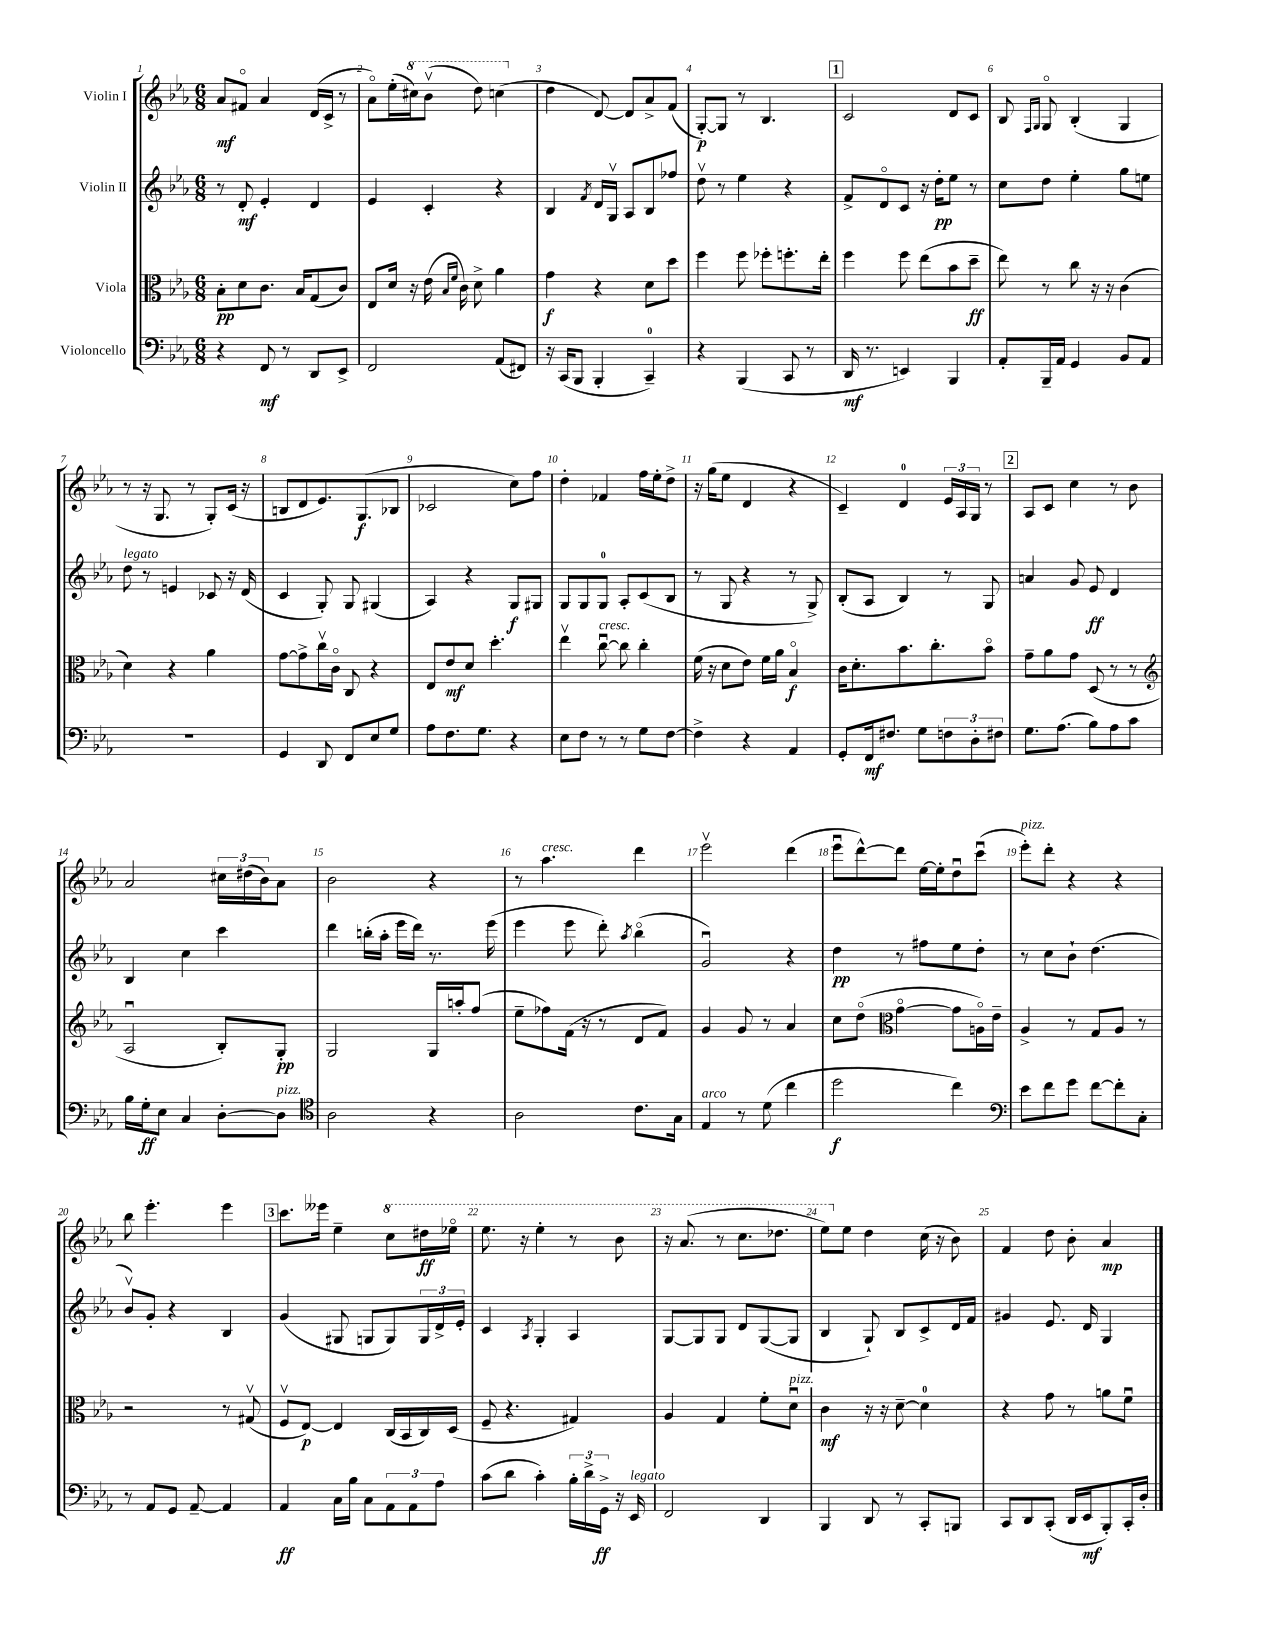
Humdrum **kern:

**kern	**kern	**kern	**kern
*staff4	*staff3	*staff2	*staff1
*clefF4	*clefC3	*clefG2	*clefG2
*k[b-e-a-]	*k[b-e-a-]	*k[b-e-a-]	*k[b-e-a-]
*M6/8	*M6/8	*M6/8	*M6/8
4r	8B-'\L	8r	8a-/L
.	8d\	8d'/	8f#o/J
8FF/	8.c\J	4e-'/	4a-/
8r	.	.	.
.	16B-/LK	.	.
8DD/L	(8G/	4d/	(16d/LL
.	.	.	16c^/JJ
8EE-^/J	8c/J)	.	8r
=	=	=	=
2FF/	8E-/L	4e-/	8a-o\L)
.	16d/Jk	.	(16ee-'\L
.	16r	.	16ccc#\J)
.	(16e-\	4c'/	(8bb-v\J
.	16qqB-/LL	.	.
.	16qqf/JJ	.	.
.	16c\)	.	.
.	8d^\	.	8ddd\)
(8AA-/L	4a-\	4r	(4ccc\
8FF#/J)	.	.	.
=	=	=	=
16r	4g\	4B-/	4dd\
(16CC/LK	.	.	.
8BBB-/J	.	.	.
.	.	8qf/	.
4BBB-'/	4r	16d/LL	[8d/)
.	.	16Gv/JJ	.
.	.	8A-/L	8d/]L
4CC~/)	8d\L	8B-/	8a-^/
.	8dd\J	8ff-/J	(8f/J
=	=	=	=
4r	4ff\	8ddv\	[8G'/L)
.	.	8r	8G/]J
(4BBB-/	8ff\	4ee-\	8r
.	8ff-'\L	.	4.B-/
8CC/	8.ff'\	4r	.
8r	.	.	.
.	16ee-'\Jk	.	.
=	=	=	=
16DD/	4ff\	8f^/L	2c/
8.r	.	.	.
.	.	8do/	.
4EE/)	8ff\	8c/J	.
.	(8ee-\L	16r	.
.	.	16dd'\LK	.
4BBB-/	8b-\	8ee-\J	8d/L
.	8dd~\J	8r	8c/J
=	=	=	=
8AA-'/L	8ee-\)	8cc\L	8B-/
.	.	.	16qqF/LL
.	.	.	16qqG/JJ
16BBB-~/L	8r	8dd\J	8Go/
16AA-/JJ	.	.	.
4GG/	8cc\	4ee-'\	(4B-'/
.	16r	.	.
.	16r	.	.
8BB-/L	(4c\	8gg\L	4G/
8AA-/J	.	8ee\J	.
=	=	=	=
2.r	4d\)	8dd\	8r
.	.	8r	16r
.	.	.	8.G/
.	4r	4e/	.
.	.	.	8r
.	4a-\	8c-/	8G'/L)
.	.	16r	(16c/Jk
.	.	(16d/	16r
=	=	=	=
4GG/	[8g\L	4c/	8B/L
.	8g^\]	.	8d/
8DD/	16ccv\L	8G'/)	8.e-/)
.	16co\JJ	.	.
8FF/L	8C/	8G/	.
.	.	.	(8.G/
8E-/	4r	(4G#/	.
8G/J	.	.	8B-/J
=	=	=	=
8A-\L	8E-/L	4A-/)	2c-/
8.F\	8e-/	.	.
.	8d/J	4r	.
8.G\J	.	.	.
.	4.dd'\	.	.
4r	.	8G/L	8cc\L)
.	.	8G#/J	8ff\J
=	=	=	=
8E-\L	4ee-v\	8G/L	4dd'\
8F\J	.	8G/	.
8r	[8ccu\	8G/J	4f-/
8r	8cc\]	8A-'/L	.
8G\L	4cc'\	(8c/	16ff\LL
.	.	.	16ee-'\J
[8F\J	.	8B-/J	8dd^\J
=	=	=	=
4F^\]	(16f\	8r	16r
.	16r	.	(16gg\LK
.	8d\L	8G/	8ee-\J
4r	8e-\J)	4r	4d/
.	16f\LL	.	.
.	16a-\JJ	.	.
4AA-/	4B-o/	8r	4r
.	.	8G^/)	.
=	=	=	=
8GG'/L	16c\LK	(8B-'/L	4c~/)
.	8.d'\	.	.
16FF/k	.	8A-/J	.
8.F#/J	.	.	.
.	8.b-\	4B-/)	4d/
8G\L	.	.	.
.	8.cc'\	.	.
12F\	.	8r	24e-/LL
.	.	.	24A-/
12D'\	.	.	24G/JJ
.	8b-o\J	8G/	8r
12F#\J	.	.	.
=	=	=	=
8.G\L	8g~\L	4a/	8A-/L
.	8a-\	.	8c/J
(8.A-\J	.	.	.
.	8g\J	8g/	4cc\
8B-\L)	(8D/	8e-/	.
8A-\	8r	4d/	8r
8c\J	8r	.	8b-\
=	=	=	=
*	*clefG2	*	*
16B-\LL	2A-u/	4B-/	2a-/
16G'\J	.	.	.
8E-\J	.	.	.
4C/	.	4cc\	.
[8D'\L	8B-'/L)	4ccc\	24cc#\LL
.	.	.	(24dd#\
.	.	.	24b-\J)
8D\]J	8G'/J	.	8a-\J
=	=	=	=
*clefC4	*	*	*
2A-\	2G/	4ddd\	2b-\
.	.	(16bb'\LL	.
.	.	16aa-'\JJ	.
.	.	16eee-\LL	.
.	.	16ddd\JJ)	.
4r	16G/LL	8.r	4r
.	16aa'/J	.	.
.	(8ff/J	.	.
.	.	(16eee-\	.
=	=	=	=
2A-\	8ee-~\L	4eee-\	8r
.	8ff-\)	.	4.aa-\
.	(16f\Jk	8eee-\	.
.	16r	.	.
.	8r	8ddd'\)	.
.	.	8qaa-/	.
8.c\L	8d/L	(4bb-o\	4ddd\
.	8f/J)	.	.
16G\Jk	.	.	.
=	=	=	=
4E-/	4g/	2gu/)	2eee-v\
8r	8g/	.	.
(8d\	8r	.	.
4cc\	4a-/	4r	(4ddd\
=	=	=	=
2dd\	8cc\L	4dd\	8eee-u\L
.	(8ddo\J	.	[8ddd^^\)
*	*clefC3	*	*
.	[4go\	8r	8ddd\]J
.	.	8ff#\L	[16ee-\LL
.	.	.	16ee-'\]J
4cc\)	8g\]L	8ee-\	8ddu\
.	16Ao\L)	8dd'\J	(8cccu\J
.	16e-~\JJ	.	.
=	=	=	=
*clefF4	*	*	*
8e-\L	4A-^/	8r	8eee-'\L)
8f\	.	8cc\L	8ddd'\J
8g\J	8r	8b-`\J	4r
[8f\L	8G/L	(4.dd\	.
8f'\]	8A-/J	.	4r
8C'\J	8r	.	.
=	=	=	=
8r	2r	8b-v/L)	8bb-\
8AA-/L	.	8g'/J	4.eee-'\
8GG/J	.	4r	.
[8AA-~/	.	.	.
4AA-/]	8r	4B-/	4eee-\
.	(8G#v/	.	.
=	=	=	=
4AA-/	8Fv/L	(4g/	8.ccc\L
.	[8E-/J)	.	.
.	.	.	16eee--\Jk
16C\LL	4E-/]	8G#/	4ee-~\
16B-\JJ	.	.	.
8C\L	.	8G/L	.
12AA-\	(16C/LL	8G/)	8ccc\L
.	16BB-/	.	.
12AA-\	.	.	.
.	16C/)	24G/L	16ddd#\L
12A-\J	.	24d^/	.
.	(16D/JJ	.	16eee-o\JJ
.	.	24e-'/JJ	.
=	=	=	=
(8c\L	8F~/	4c/	8.eee-\
8d\J	4.r	.	.
.	.	.	16r
.	.	8qA-/	.
4c'\)	.	4G'/	4eee-'\
24B-'\LL	4G#/)	4A-/	8r
24d^\	.	.	.
24GG^\JJ	.	.	.
16r	.	.	8bb-\
16EE-/	.	.	.
=	=	=	=
2FF/	4A-/	[8G/L	16r
.	.	.	(8.aa-/
.	.	8G/]	.
.	4G/	8G/J	8r
.	.	8d/L	8.ccc\L
4DD/	8f'\L	([8G/	.
.	.	.	8.ddd-\J
.	8du\J	8G/]J	.
=	=	=	=
4BBB-/	4c\	4B-/	8eee-\L)
.	.	.	8ee-\J
8DD/	16r	8G`/)	4dd\
.	16r	.	.
8r	[8d~\	8B-/L	.
8CC'/L	4d\]	8c^/	(16cc\
.	.	.	16r
8BBB/J	.	16d/L	8b-\)
.	.	16f/JJ	.
=	=	=	=
8CC/L	4r	4g#/	4f/
8DD/	.	.	.
(8CC'/J	8g\	8.e-/	8dd\
16DD/LL	8r	.	8b-'\
16EE-/J	.	16d/	.
8BBB-'/)	8a\L	4G/	4a-/
16CC'/L	8fu\J	.	.
16D'/JJ	.	.	.
==	==	==	==
*-	*-	*-	*-
